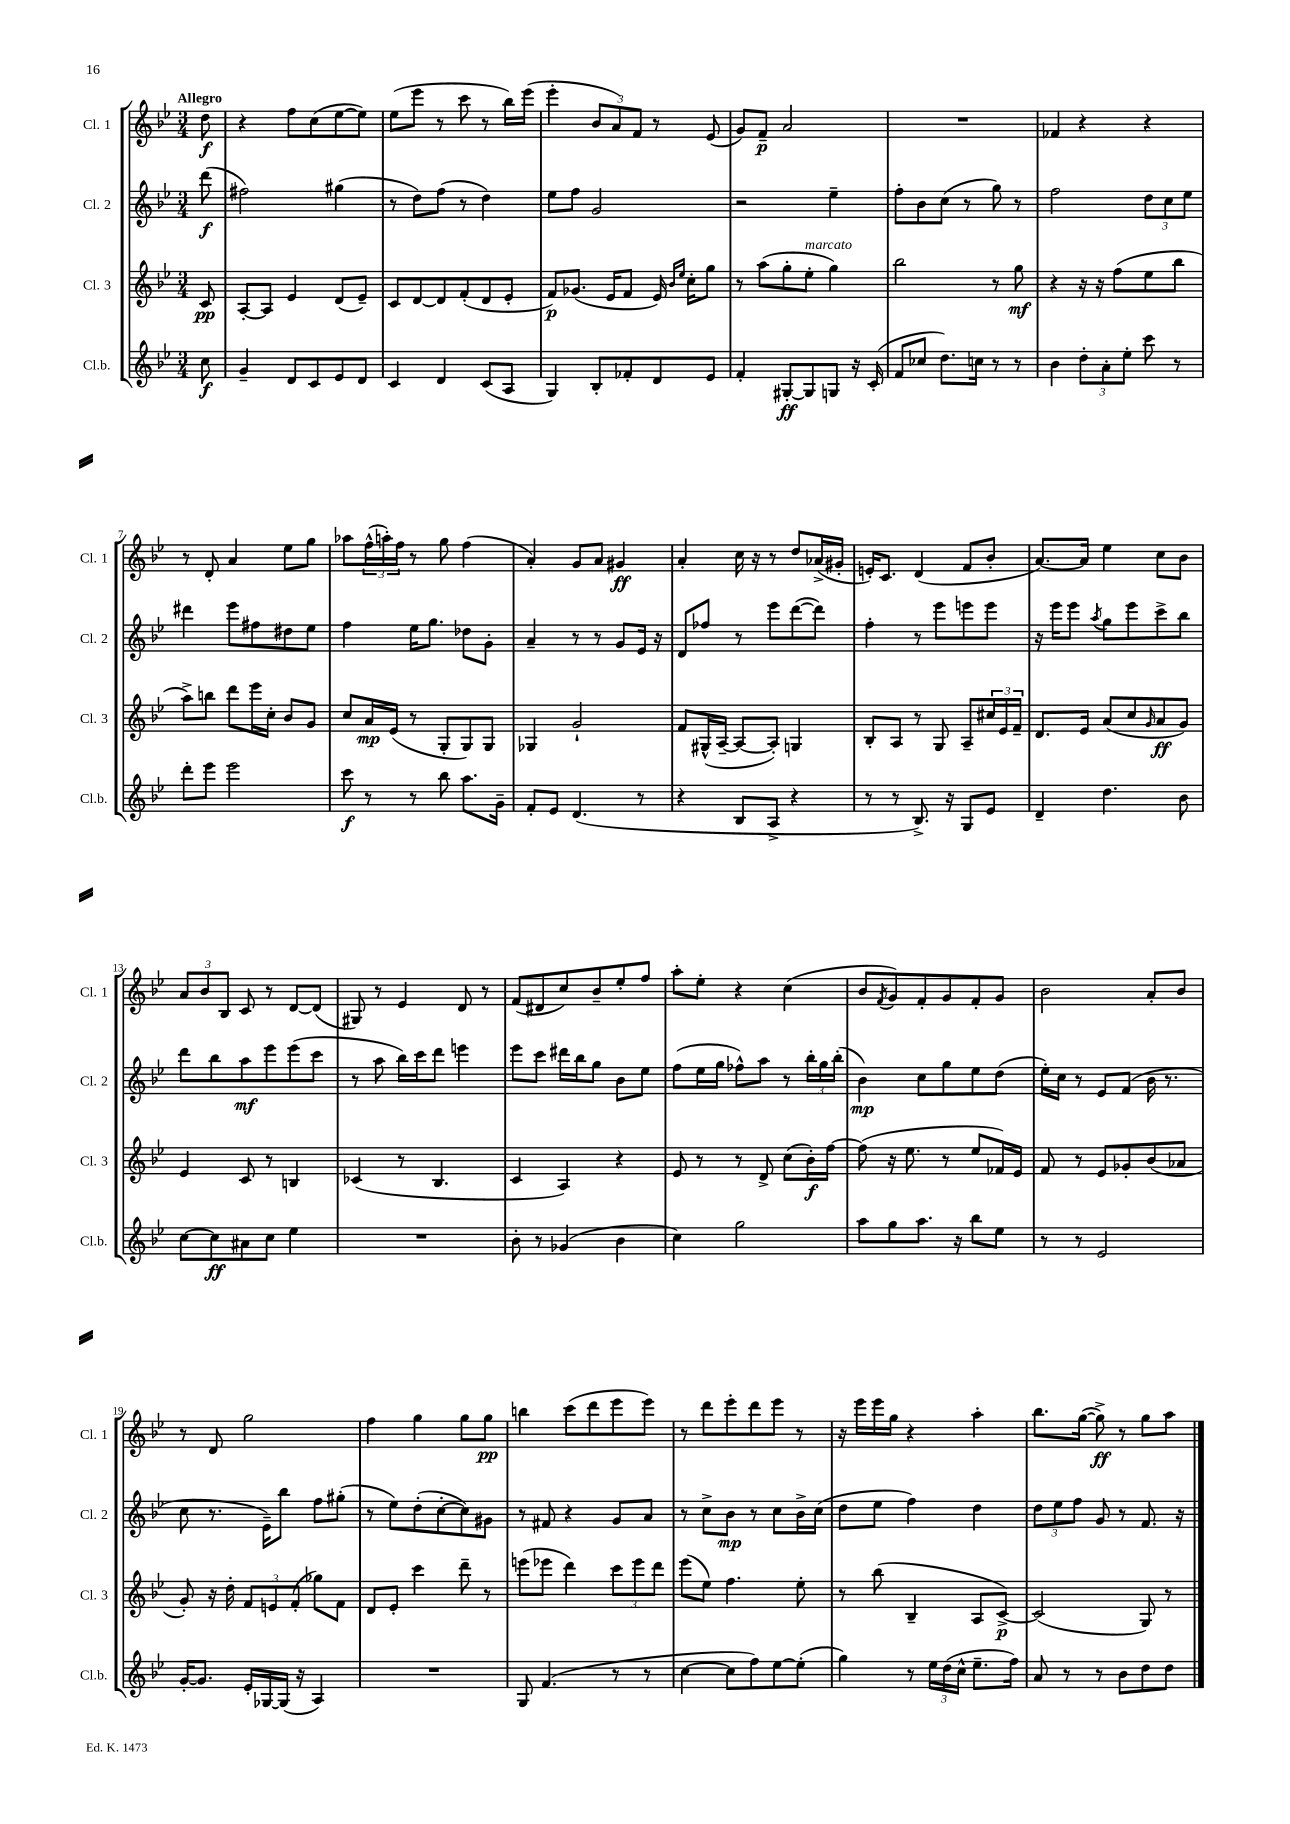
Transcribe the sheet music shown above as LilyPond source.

<<
\new StaffGroup <<
\new Staff = "s0" \with { instrumentName = "Cl. 1" shortInstrumentName = "Cl. 1" } {
    \clef treble \key bes \major \numericTimeSignature \time 3/4 \partial 8 \tempo "Allegro"
    d''8\f |
    r4 f''8 c''8( ees''8~ ees''8) |
    ees''8( ees'''8 r8 c'''8 r8 bes''16) ees'''16( |
    ees'''4-. \tuplet 3/2 { bes'8 a'8) f'8 } r8 ees'8( |
    g'8) f'8--\p a'2 |
    R2. |
    fes'4 r4 r4 |
    r8 d'8-. a'4 ees''8 g''8 |
    aes''8 \tuplet 3/2 { f''16-^( a''16-.) f''16 } r8 g''8 f''4( |
    a'4-.) g'8 a'8 gis'4\ff |
    a'4-. c''16 r16 r8 d''8 aes'16->( gis'16-. |
    e'16-.) c'8. d'4( f'8 bes'8-. |
    a'8.~) a'16 ees''4 c''8 bes'8 |
    \tuplet 3/2 { a'8 bes'8 bes8 } c'8 r8 d'8~ d'8( |
    gis8) r8 ees'4 d'8 r8 |
    f'8( dis'8 c''8) bes'8-- ees''8-. f''8 |
    a''8-. ees''8-. r4 c''4( |
    bes'8 \acciaccatura { f'8 } g'8) f'8-. g'8 f'8-. g'8 |
    bes'2 a'8-. bes'8 |
    r8 d'8 g''2 |
    f''4 g''4 g''8 g''8\pp |
    b''4 c'''8( d'''8 ees'''8 ees'''8) |
    r8 d'''8 ees'''8-. d'''8 ees'''8 r8 |
    r16 ees'''16 ees'''16 g''16 r4 a''4-. |
    bes''8. g''16~( g''8->\ff) r8 g''8 a''8 \bar "|." |
}
\new Staff = "s1" \with { instrumentName = "Cl. 2" shortInstrumentName = "Cl. 2" } {
    \clef treble \key bes \major \numericTimeSignature \time 3/4 \partial 8
    d'''8\f( |
    fis''2) gis''4( |
    r8 d''8) f''8( r8 d''4) |
    ees''8 f''8 g'2 |
    r2 ees''4-- |
    f''8-. bes'8 c''8( r8 g''8) r8 |
    f''2 \tuplet 3/2 { d''8 c''8 ees''8 } |
    dis'''4 ees'''8 fis''8 dis''8 ees''8 |
    f''4 ees''16 g''8. des''8 g'8-. |
    a'4-- r8 r8 g'8 ees'16 r16 |
    d'8 fes''8 r8 ees'''8 d'''8~( d'''8) |
    f''4-. r8 ees'''8 e'''8 e'''8 |
    r16 ees'''16 ees'''8 \acciaccatura { a''8 } g''8 ees'''8 c'''8-> bes''8 |
    d'''8 bes''8 a''8\mf ees'''8 ees'''8( c'''8 |
    r8 a''8 bes''16) c'''16 d'''8 e'''4 |
    ees'''8 c'''8 dis'''16 bes''16 g''8 bes'8 ees''8 |
    f''8( ees''16 g''16 fes''8-^) a''8 r8 \tuplet 3/2 { bes''16-. g''16 bes''16-.( } |
    bes'4\mp) c''8 g''8 ees''8 d''8( |
    ees''16-.) c''16 r8 ees'8 f'8( bes'16 r8. |
    c''8 r8. ees'16--) bes''8 f''8 gis''8-.( |
    r8 ees''8) d''8-.( c''8~-. c''8) gis'8 |
    r8 fis'8 r4 g'8 a'8 |
    r8 c''8-> bes'8\mp r8 c''8 bes'16-> c''16( |
    d''8 ees''8 f''4) d''4 |
    \tuplet 3/2 { d''8 ees''8 f''8 } g'8 r8 f'8. r16 \bar "|." |
}
\new Staff = "s2" \with { instrumentName = "Cl. 3" shortInstrumentName = "Cl. 3" } {
    \clef treble \key bes \major \numericTimeSignature \time 3/4 \partial 8
    c'8\pp |
    a8~-. a8 ees'4 d'8( ees'8--) |
    c'8 d'8~ d'8 f'8-.( d'8 ees'8-. |
    f'8\p) ges'8.( ees'16 f'8 ees'16) \grace { bes'16 ees''16 } c''16-. g''8 |
    r8 a''8( g''8-. ees''8-.^\markup { \italic "marcato" } g''4) |
    bes''2 r8 g''8\mf |
    r4 r16 r16 f''8( ees''8 bes''8 |
    a''8->) b''8 d'''8 ees'''16 c''16-. bes'8 g'8 |
    c''8 a'16\mp ees'16( r8 g8-. g8) g8 |
    ges4 g'2-! |
    f'8 gis16-^( a16~-- a8~ a8-.) g4 |
    bes8-. a8 r8 g8 a8-- \tuplet 3/2 { cis''16 ees'16 f'16-- } |
    d'8. ees'16 a'8( c''8 \grace { g'16 } a'8\ff g'8) |
    ees'4 c'8 r8 b4 |
    ces'4( r8 bes4. |
    c'4 a4) r4 |
    ees'8 r8 r8 d'8-> c''8( bes'16-.\f) f''16~ |
    f''8( r16 ees''8. r8 ees''8 fes'16) ees'16 |
    f'8 r8 ees'8 ges'8-. bes'8( aes'8 |
    g'8-.) r16 d''16-. \tuplet 3/2 { f'8 e'8 f'8-.( } ges''8) f'8 |
    d'8 ees'8-. c'''4 d'''8-- r8 |
    e'''8( ees'''8 d'''4) \tuplet 3/2 { c'''8 ees'''8 d'''8 } |
    ees'''8( ees''8) f''4. ees''8-. |
    r8 bes''8( bes4-- a8 c'8~->\p) |
    c'2( g8) r8 \bar "|." |
}
\new Staff = "s3" \with { instrumentName = "Cl.b." shortInstrumentName = "Cl.b." } {
    \clef treble \key bes \major \numericTimeSignature \time 3/4 \partial 8
    c''8\f |
    g'4-- d'8 c'8 ees'8 d'8 |
    c'4 d'4 c'8( a8 |
    g4) bes8-. fes'8-. d'8 ees'8 |
    f'4-. gis8~-.\ff gis8 g8 r16 c'16-.( |
    f'8 ces''8 d''8.) c''16 r8 r8 |
    bes'4 \tuplet 3/2 { d''8-. a'8-. ees''8-. } c'''8 r8 |
    d'''8-. ees'''8 ees'''2 |
    c'''8\f r8 r8 bes''8 a''8. g'16-- |
    f'8-. ees'8 d'4.( r8 |
    r4 bes8 a8-> r4 |
    r8 r8 bes8.->) r16 g8 ees'8 |
    d'4-- d''4. bes'8 |
    c''8~ c''8\ff ais'8 c''8 ees''4 |
    R2. |
    bes'8-. r8 ges'4( bes'4 |
    c''4) g''2 |
    a''8 g''8 a''8. r16 bes''8 ees''8 |
    r8 r8 ees'2 |
    g'16~-. g'8. ees'16-. ges16~ ges16( r16 a4) |
    R2. |
    g8 f'4.( r8 r8 |
    c''4~ c''8 f''8) ees''8~ ees''8-.( |
    g''4) r8 \tuplet 3/2 { ees''16 d''16( c''16-^ } ees''8.-- f''16) |
    a'8 r8 r8 bes'8 d''8 d''8 \bar "|." |
}
>>
>>
